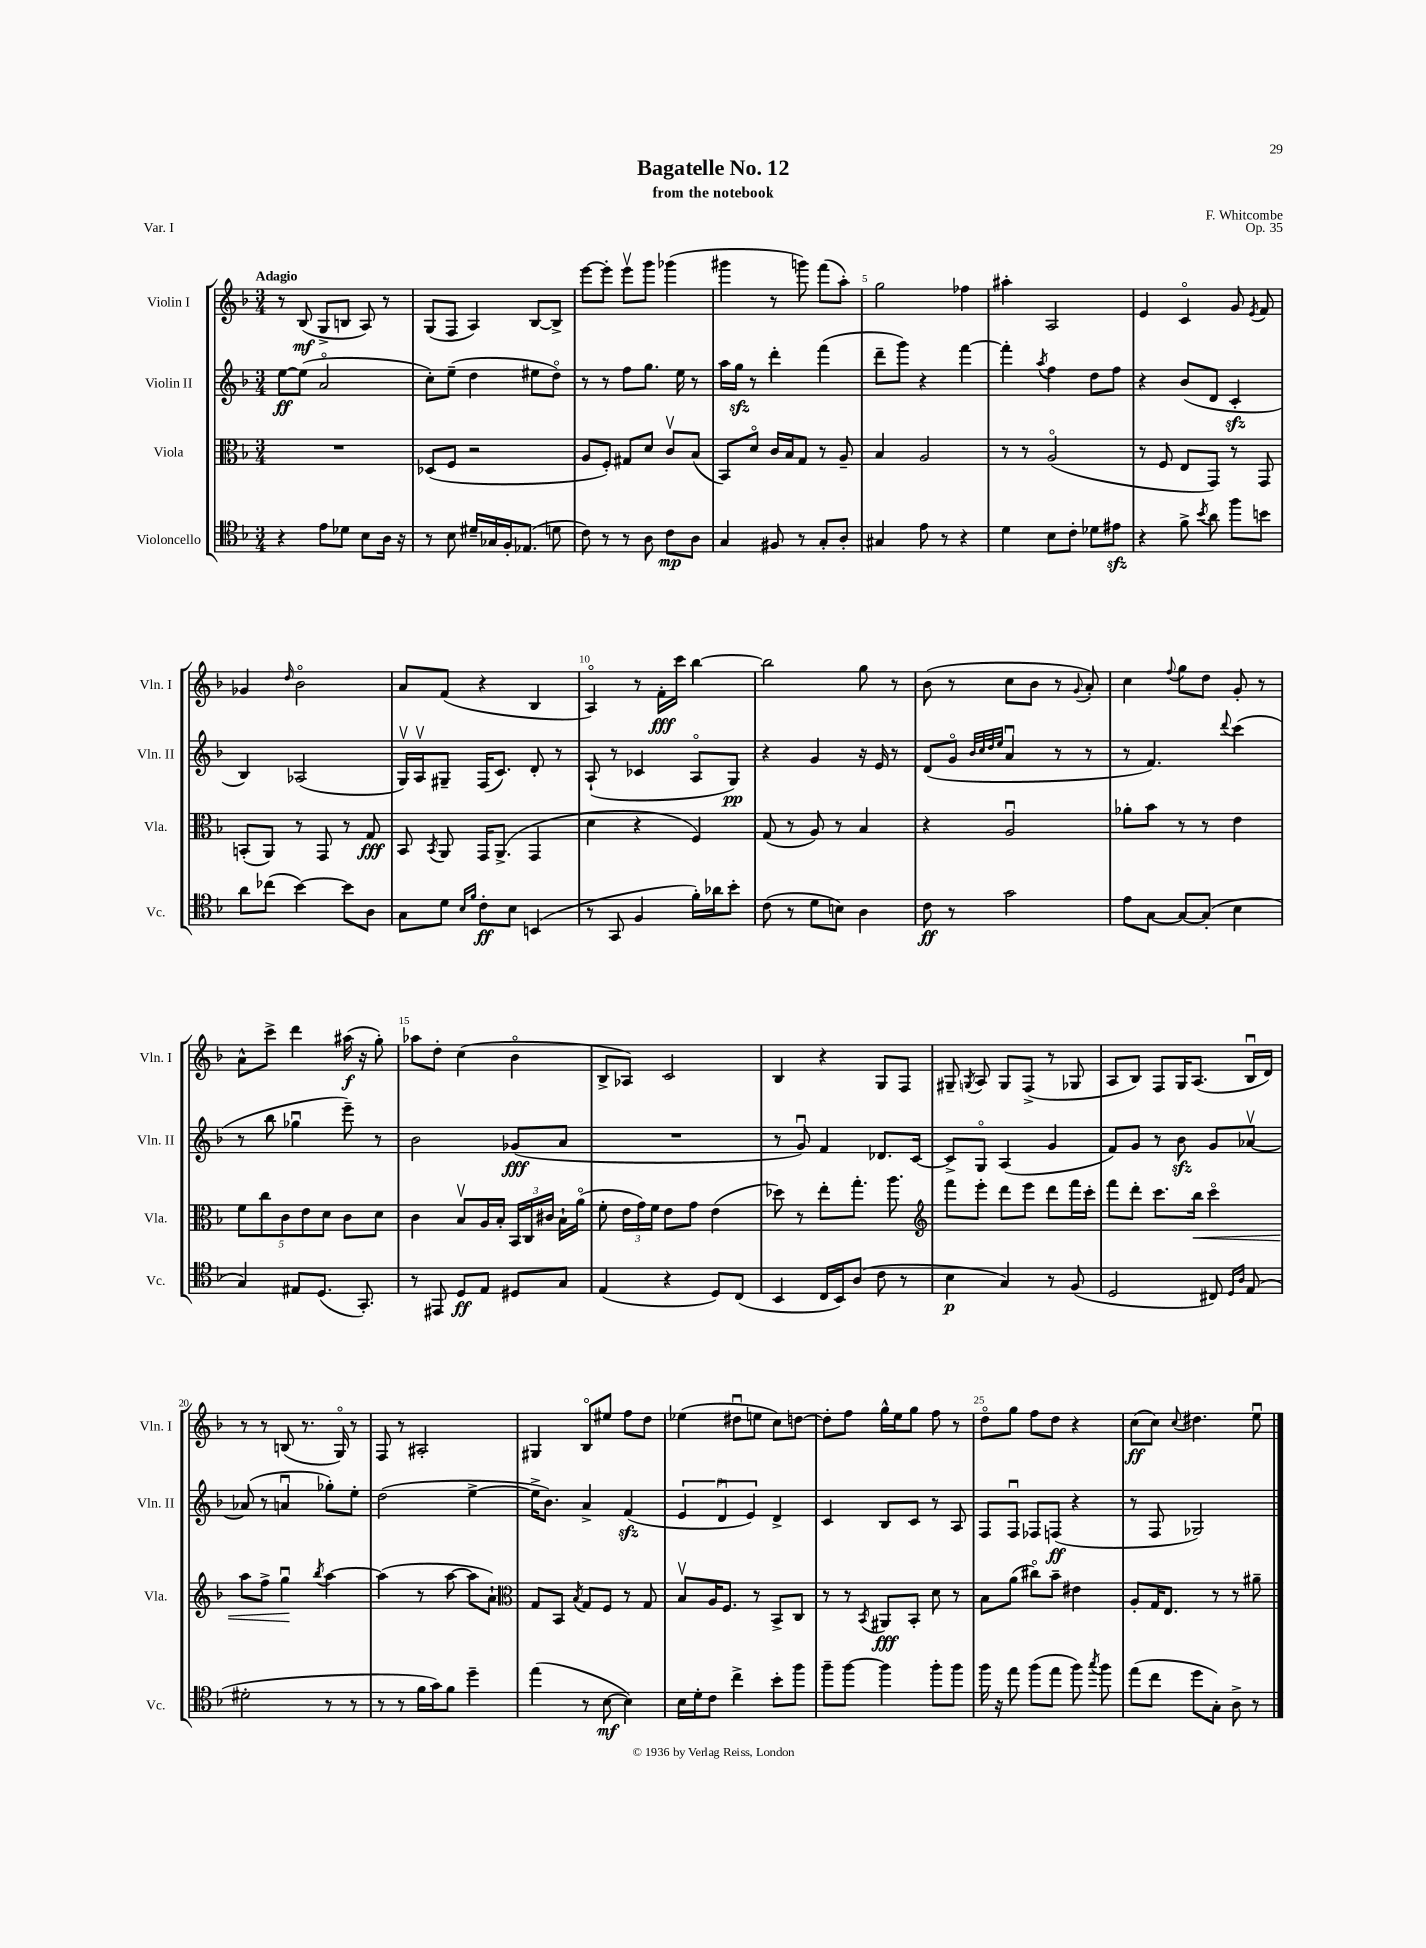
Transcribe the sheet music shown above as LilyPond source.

\header { title = "Bagatelle No. 12" composer = "F. Whitcombe" subtitle = "from the notebook" opus = "Op. 35" piece = "Var. I" }
<<
\new StaffGroup <<
\new Staff = "s0" \with { instrumentName = "Violin I" shortInstrumentName = "Vln. I" } {
    \clef treble \key f \major \numericTimeSignature \time 3/4 \tempo "Adagio"
    \autoBeamOff r8 bes8\mf( g8[-> b8] a8) r8 |
    g8[( f8] a4) bes8[~ bes8]-> |
    e'''8[~ e'''8]-. e'''8[\upbow g'''8] ges'''4( |
    gis'''4 r8 g'''8) f'''8[( a''8]-.) |
    g''2 fes''4 |
    ais''4-. a2 |
    e'4 c'4\flageolet g'8 \acciaccatura { e'8 } f'8 |
    ges'4 \grace { d''16 } bes'2\flageolet |
    a'8[ f'8]( r4 bes4 |
    a4\flageolet) r8 f'16[-.\fff c'''16] bes''4~ |
    bes''2 g''8 r8 |
    bes'8( r8 c''8[ bes'8] r8 \appoggiatura { g'8 } a'8-.) |
    c''4 \appoggiatura { f''8 } g''8[ d''8] g'8-. r8 |
    a'8[-^ c'''8]-> d'''4 ais''16\f( r16 g''8-.) |
    aes''8[ d''8]-. c''4( bes'4\flageolet |
    bes8[-> aes8]) c'2 |
    bes4 r4 g8[ f8] |
    gis8-- \acciaccatura { g8 } a8 g8[ f8]->( r8 ges8 |
    a8[ bes8]) f8[ g16 a8.]( bes16[\downbow d'16]) |
    r8 r8 b8( r8. g16\flageolet) r8 |
    f8 r8 ais2-. |
    gis4 bes8[\flageolet eis''8] f''8[ d''8] |
    ees''4( dis''8[\downbow e''8] c''8[) d''8]~ |
    d''8[-. f''8] g''16[-^ e''16 g''8] f''8 r8 |
    d''8[\flageolet g''8] f''8[ d''8] r4 |
    c''8[\ff( c''8]) \appoggiatura { c''8 } dis''4. e''8\downbow \bar "|." |
}
\new Staff = "s1" \with { instrumentName = "Violin II" shortInstrumentName = "Vln. II" } {
    \clef treble \key f \major \numericTimeSignature \time 3/4
    \autoBeamOff e''8[~\ff e''8]( a'2\flageolet |
    c''8[-.) e''8]--( d''4 eis''8[ d''8]\flageolet) |
    r8 r8 f''8[ g''8.] e''16 r8 |
    a''16[ g''16]\sfz r8 d'''4-. f'''4( |
    d'''8[-- g'''8]) r4 f'''4~ |
    f'''4-. \acciaccatura { a''8 } f''4 d''8[ f''8] |
    r4 bes'8[( d'8] c'4-.\sfz |
    bes4) aes2( |
    g16[\upbow) a16\upbow gis8]-- f16[( c'8.]) d'8-. r8 |
    a8-!( r8 ces'4 a8[\flageolet g8]\pp) |
    r4 g'4 r16 e'16 r8 |
    d'8[( g'8]\flageolet \grace { bes'32[ c''32 d''32 e''32] } a'4\downbow r8 r8 |
    r8 f'4.) \appoggiatura { d'''8 } c'''4( |
    r8 bes''8 ges''4\downbow e'''8--) r8 |
    bes'2 ges'8[\fff( a'8] |
    R2. |
    r8 g'8\downbow) f'4 des'8.[ c'16]~ |
    c'8[-> g8]\flageolet a4( g'4 |
    f'8[) g'8] r8 bes'8\sfz g'8[ aes'8]~\upbow |
    aes'8( r8 a'4\downbow ges''8[-.) e''8]-. |
    d''2( e''4~-> |
    e''16[-> bes'8.]) a'4-> f'4\sfz( |
    \tuplet 3/2 { e'4 d'4\downbow e'4) } d'4-> |
    c'4 bes8[ c'8] r8 a8 |
    f8[ f8]\downbow fes8[ f8]\ff( r4 |
    r8 f8 ges2) \bar "|." |
}
\new Staff = "s2" \with { instrumentName = "Viola" shortInstrumentName = "Vla." } {
    \clef alto \key f \major \numericTimeSignature \time 3/4
    \autoBeamOff R2. |
    des8[( f8] r2 |
    a8[ f8]-.) gis8[ d'8] c'8[\upbow bes8]( |
    bes,8[) d'8]\flageolet c'16[ bes16 g8] r8 a8-- |
    bes4 a2 |
    r8 r8 a2\flageolet( |
    r8 f8 e8[ g,8]) r8 g,8 |
    b,8[-.( a,8]) r8 g,8 r8 g8\fff |
    bes,8 \acciaccatura { bes,8 } a,8 g,16[ a,8.]->( g,4 |
    d'4 r4 f4) |
    g8( r8 a8) r8 bes4 |
    r4 a2\downbow |
    aes'8[-. bes'8] r8 r8 e'4 |
    \tuplet 5/4 { f'8[ c''8 c'8 e'8 d'8] } c'8[ d'8] |
    c'4 bes8[\upbow a16 bes16]-. \tuplet 3/2 { bes,16[ c16 cis'16] } bes16[-! a'16]\flageolet( |
    f'8-. \tuplet 3/2 { e'16[ g'16) f'16] } e'8[ g'8] e'4( |
    des''8) r8 e''8[-. g''8.]-. a''8. |
    \clef treble f'''8[ e'''8]-. d'''8[ e'''8] d'''8[ f'''16 c'''16]-. |
    f'''8[ d'''8]-. c'''8.[ bes''16]\< c'''4\flageolet |
    a''8[ f''8]-> g''4\downbow\! \acciaccatura { bes''8 } a''4~ |
    a''4( r8 a''8~ a''8[ a'8]-!) |
    \clef alto g8[ bes,8] \acciaccatura { bes8 } g8[ f8] r8 g8 |
    bes8[\upbow a16 f8.] r8 bes,8[-> c8] |
    r8 r8 \acciaccatura { bes,8 } ais,8[\fff bes,8]-. d'8 r8 |
    bes8[ a'8]( cis''8[\flageolet) bes'8]-- eis'4 |
    a8[-. g16 e8.] r8 r8 ais'8-- \bar "|." |
}
\new Staff = "s3" \with { instrumentName = "Violoncello" shortInstrumentName = "Vc." } {
    \clef tenor \key f \major \numericTimeSignature \time 3/4
    \autoBeamOff r4 e'8[ des'8] bes8[ a16] r16 |
    r8 bes8 dis'16[-- ges16 f16-. ees8.]( d'8 |
    c'8) r8 r8 a8 c'8[\mp a8] |
    g4 fis8 r8 g8[-. a8]-. |
    gis4 e'8 r8 r4 |
    d'4 bes8[ c'8]-. des'8[ eis'8]\sfz |
    r4 f'8-> \acciaccatura { bes'8 } a'8 f''8[ b'8] |
    a'8[ ces''8]( bes'4~) bes'8[ a8] |
    g8[ d'8] \grace { bes16[ f'16] } c'8[-.\ff bes8] b,4( |
    r8 g,8 f4 f'16[-.) aes'16 bes'8]-. |
    c'8( r8 d'8[ b8]) a4 |
    c'8\ff r8 g'2 |
    e'8[ g8]~ g8[~ g8]-.( bes4 |
    g4) eis8[ d8.]( g,8.-.) |
    r8 eis,8 d8[\ff e8] dis8[ g8] |
    e4( r4 d8[) c8]( |
    bes,4 c16[ bes,16) a8]( c'8 r8 |
    bes4\p g4) r8 f8( |
    d2 cis8) \grace { d16[ a16] } e8( |
    dis'2-. r8 r8 |
    r8 r8 f'16[ g'16) f'8] d''4-- |
    e''4( r8 bes8~\mf bes4) |
    bes16[ d'16-. c'8] c''4-> bes'8[-. f''8] |
    f''8[-- f''8]~ f''4 f''8[-. f''8] |
    f''16 r16 e''8 f''8[( e''8] f''8) \acciaccatura { g''8 } f''8 |
    e''8[( c''8] d''8[ g8]-.) a8-> r8 \bar "|." |
}
>>
>>
\layout { \context { \Score \override BarNumber.break-visibility = ##(#f #t #t) barNumberVisibility = #(every-nth-bar-number-visible 5) } }
